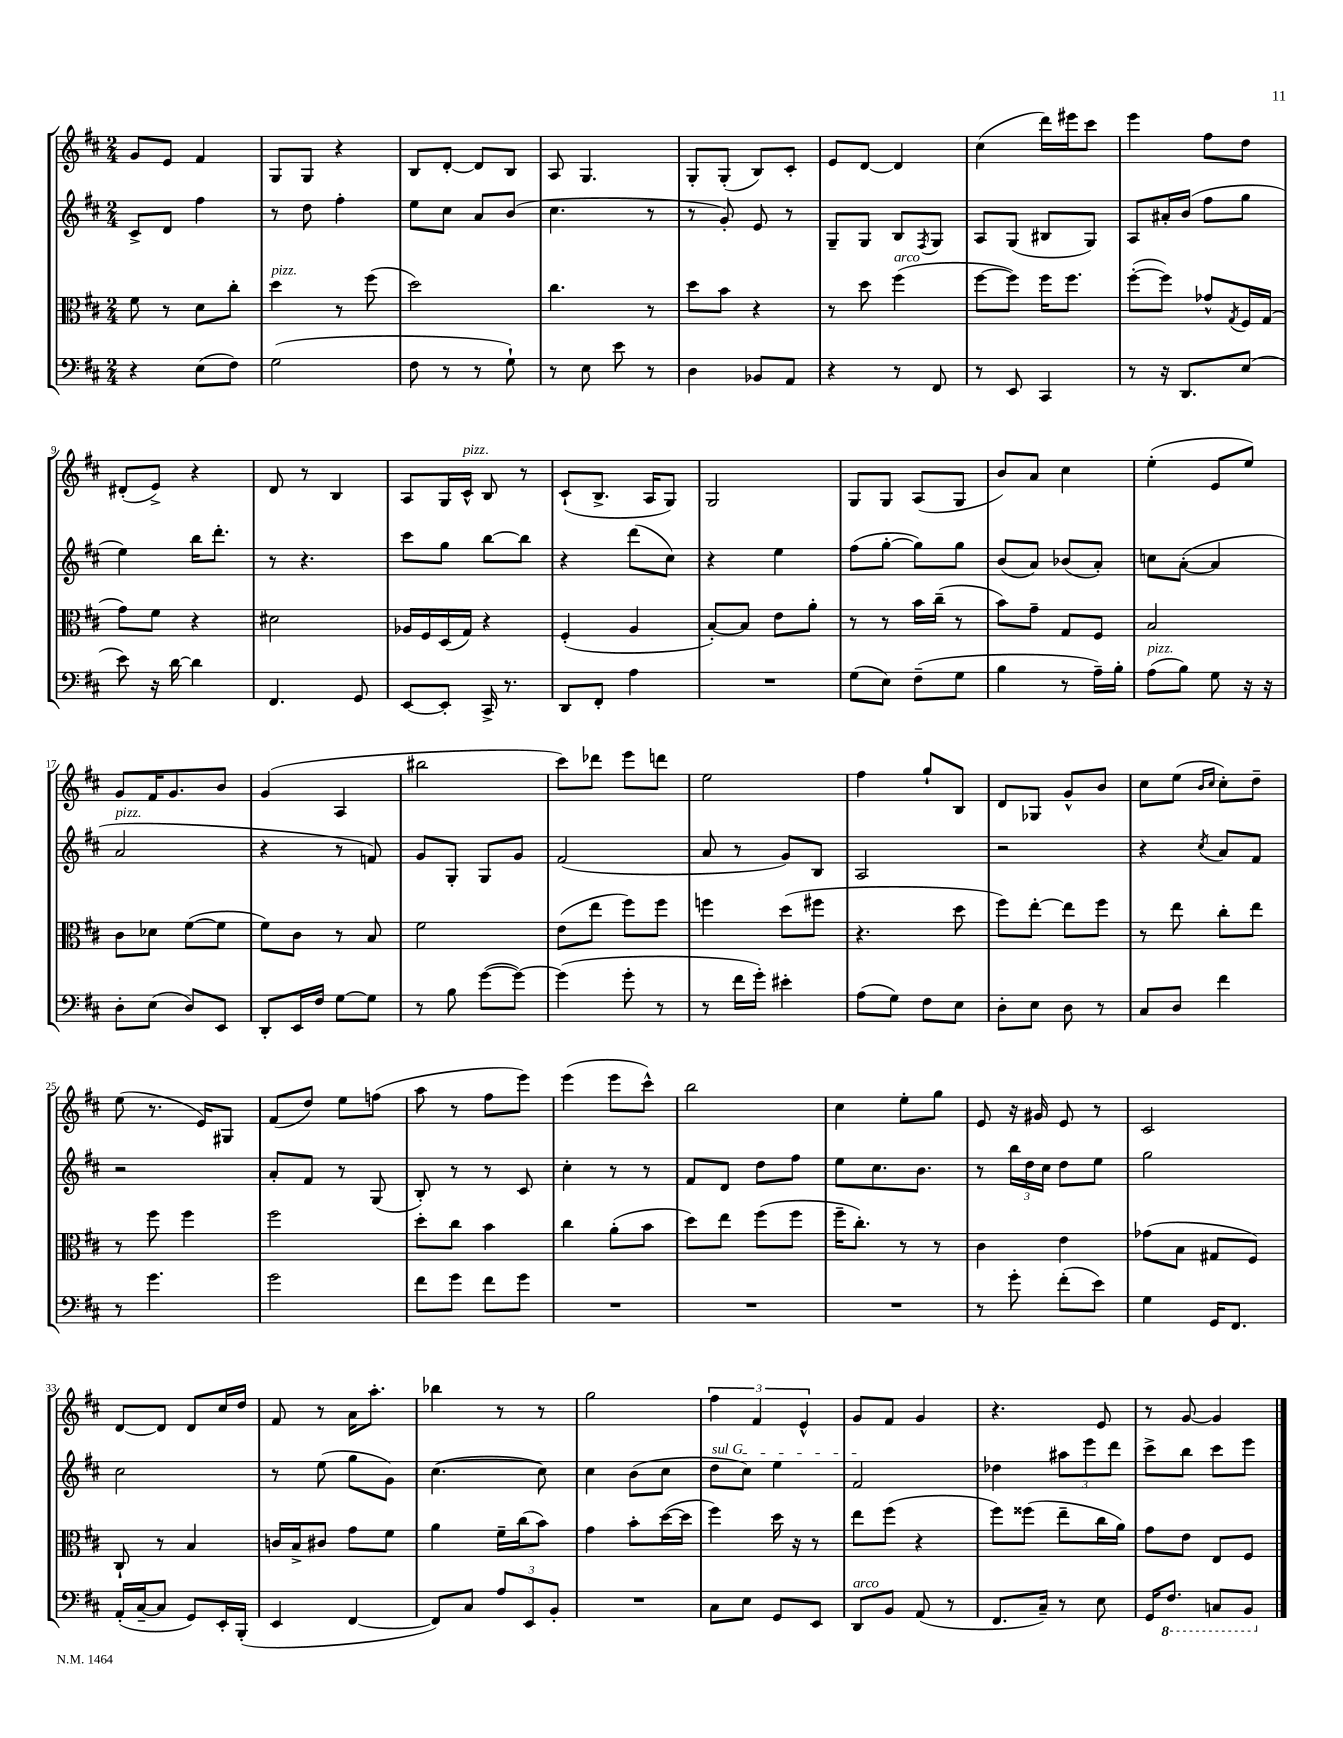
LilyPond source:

<<
\new StaffGroup <<
\new Staff = "s0" {
    \clef treble \key d \major \numericTimeSignature \time 2/4
    g'8 e'8 fis'4 |
    g8 g8 r4 |
    b8 d'8~-. d'8 b8 |
    a8 g4. |
    g8-. g8-.( b8) cis'8-. |
    e'8 d'8~ d'4 |
    cis''4( d'''16) eis'''16 cis'''8 |
    e'''4 fis''8 d''8 |
    dis'8-.( e'8->) r4 |
    d'8 r8 b4 |
    a8 g16 cis'16-^^\markup { \italic "pizz." } b8 r8 |
    cis'8-!( b8.-> a16 g8) |
    g2 |
    g8 g8 a8( g8 |
    b'8) a'8 cis''4 |
    e''4-.( e'8 e''8) |
    g'8 fis'16 g'8. b'8 |
    g'4( a4 |
    bis''2 |
    cis'''8) des'''8 e'''8 d'''8 |
    e''2 |
    fis''4 g''8-! b8 |
    d'8 ges8 g'8-^ b'8 |
    cis''8 e''8( \grace { b'16 cis''16 } cis''8-.) d''8-- |
    e''8( r8. e'16) gis8 |
    fis'8( d''8) e''8 f''8( |
    a''8 r8 fis''8 e'''8) |
    e'''4( e'''8 cis'''8-^) |
    b''2 |
    cis''4 e''8-. g''8 |
    e'8 r16 gis'16 e'8 r8 |
    cis'2 |
    d'8~ d'8 d'8 cis''16 d''16 |
    fis'8 r8 a'16 a''8.-. |
    bes''4 r8 r8 |
    g''2 |
    \tuplet 3/2 { fis''4 fis'4 e'4-^ } |
    g'8 fis'8 g'4 |
    r4. e'8 |
    r8 g'8~ g'4 \bar "|." |
}
\new Staff = "s1" {
    \clef treble \key d \major \numericTimeSignature \time 2/4
    cis'8-> d'8 fis''4 |
    r8 d''8 fis''4-. |
    e''8 cis''8 a'8 b'8( |
    cis''4. r8 |
    r8 g'8-.) e'8 r8 |
    g8-- g8 b8 \acciaccatura { fis8 } g8 |
    a8 g8( bis8 g8) |
    a8 ais'16-. b'16( fis''8 g''8 |
    e''4) b''16 d'''8.-. |
    r8 r4. |
    cis'''8 g''8 b''8~ b''8 |
    r4 d'''8( cis''8) |
    r4 e''4 |
    fis''8( g''8~-. g''8) g''8 |
    b'8( a'8) bes'8( a'8-.) |
    c''8 a'8~-.( a'4 |
    a'2^\markup { \italic "pizz." } |
    r4 r8 f'8) |
    g'8 g8-. g8 g'8 |
    fis'2( |
    a'8 r8 g'8) b8 |
    a2 |
    r2 |
    r4 \acciaccatura { cis''8 } a'8 fis'8 |
    r2 |
    a'8-. fis'8 r8 g8( |
    b8-.) r8 r8 cis'8 |
    cis''4-. r8 r8 |
    fis'8 d'8 d''8 fis''8 |
    e''8 cis''8. b'8. |
    r8 \tuplet 3/2 { b''16 d''16 cis''16 } d''8 e''8 |
    g''2 |
    cis''2 |
    r8 e''8( g''8 g'8) |
    cis''4.~( cis''8) |
    cis''4 b'8( cis''8 |
    \once \override TextSpanner.bound-details.left.text = \markup { \italic "sul G" } d''8\startTextSpan cis''8) e''4 |
    fis'2\stopTextSpan |
    des''4 \tuplet 3/2 { ais''8 e'''8 d'''8 } |
    cis'''8-> b''8 cis'''8 e'''8 \bar "|." |
}
\new Staff = "s2" {
    \clef alto \key d \major \numericTimeSignature \time 2/4
    fis'8 r8 d'8 cis''8-. |
    d''4^\markup { \italic "pizz." } r8 fis''8( |
    d''2) |
    cis''4. r8 |
    d''8 b'8 r4 |
    r8 d''8 fis''4^\markup { \italic "arco" }( |
    fis''8~ fis''8) fis''16 fis''8. |
    fis''8~-.( fis''8) ges'8-^ \acciaccatura { g8 } fis16 g16( |
    g'8) fis'8 r4 |
    dis'2 |
    aes16 fis16 d16( g16) r4 |
    fis4-.( a4 |
    b8~-.) b8 e'8 a'8-. |
    r8 r8 b'16 cis''16--( r8 |
    b'8) g'8-- g8 fis8 |
    b2 |
    cis'8 des'8 fis'8~( fis'8 |
    fis'8) cis'8 r8 b8 |
    fis'2 |
    e'8( e''8 fis''8) fis''8 |
    f''4 d''8( fis''8 |
    r4. d''8 |
    fis''8) e''8~-. e''8 fis''8 |
    r8 e''8 cis''8-. e''8 |
    r8 fis''8 fis''4 |
    fis''2 |
    d''8-. cis''8 b'4 |
    cis''4 a'8-.( b'8 |
    d''8) e''8 fis''8( fis''8 |
    fis''16-- cis''8.-.) r8 r8 |
    cis'4 e'4 |
    ges'8( b8 gis8 fis8) |
    cis8-! r8 b4 |
    c'16 b16-> cis'8 g'8 fis'8 |
    a'4 fis'16-- cis''16( b'8) |
    g'4 b'8-. d''16~( d''16 |
    fis''4) d''16 r16 r8 |
    e''8 fis''8( r4 |
    fis''8) fisis''8( e''8-- cis''16 a'16) |
    g'8 e'8 e8 fis8 \bar "|." |
}
\new Staff = "s3" {
    \clef bass \key d \major \numericTimeSignature \time 2/4
    r4 e8( fis8) |
    g2( |
    fis8 r8 r8 g8-!) |
    r8 e8 e'8 r8 |
    d4 bes,8 a,8 |
    r4 r8 fis,8 |
    r8 e,8 cis,4 |
    r8 r16 d,8. e8( |
    e'8) r16 d'16~ d'4 |
    fis,4. g,8 |
    e,8~ e,8-. cis,16-> r8. |
    d,8 fis,8-. a4 |
    R2 |
    g8( e8) fis8--( g8 |
    b4 r8 a16--) b16-. |
    a8^\markup { \italic "pizz." }( b8) g8 r16 r16 |
    d8-. e8( d8) e,8 |
    d,8-. e,16 fis16 g8~ g8 |
    r8 b8 g'8~( g'8~) |
    g'4( g'8-. r8 |
    r8 fis'16 g'16-.) eis'4-. |
    a8( g8) fis8 e8 |
    d8-. e8 d8 r8 |
    cis8 d8 fis'4 |
    r8 g'4. |
    g'2 |
    fis'8 g'8 fis'8 g'8 |
    R2 |
    R2 |
    R2 |
    r8 g'8-. fis'8-.( e'8) |
    g4 g,16 fis,8. |
    a,16-.( cis16~-- cis8 g,8) e,16-. b,,16-.( |
    e,4 fis,4~ |
    fis,8) cis8 \tuplet 3/2 { a8 e,8 b,8-. } |
    R2 |
    cis8 e8 g,8 e,8 |
    d,8^\markup { \italic "arco" } b,8 a,8( r8 |
    fis,8. cis16--) r8 e8 |
    g,16 \ottava #-1 fis,8. c,8 b,,8 \ottava #0 \bar "|." |
}
>>
>>
